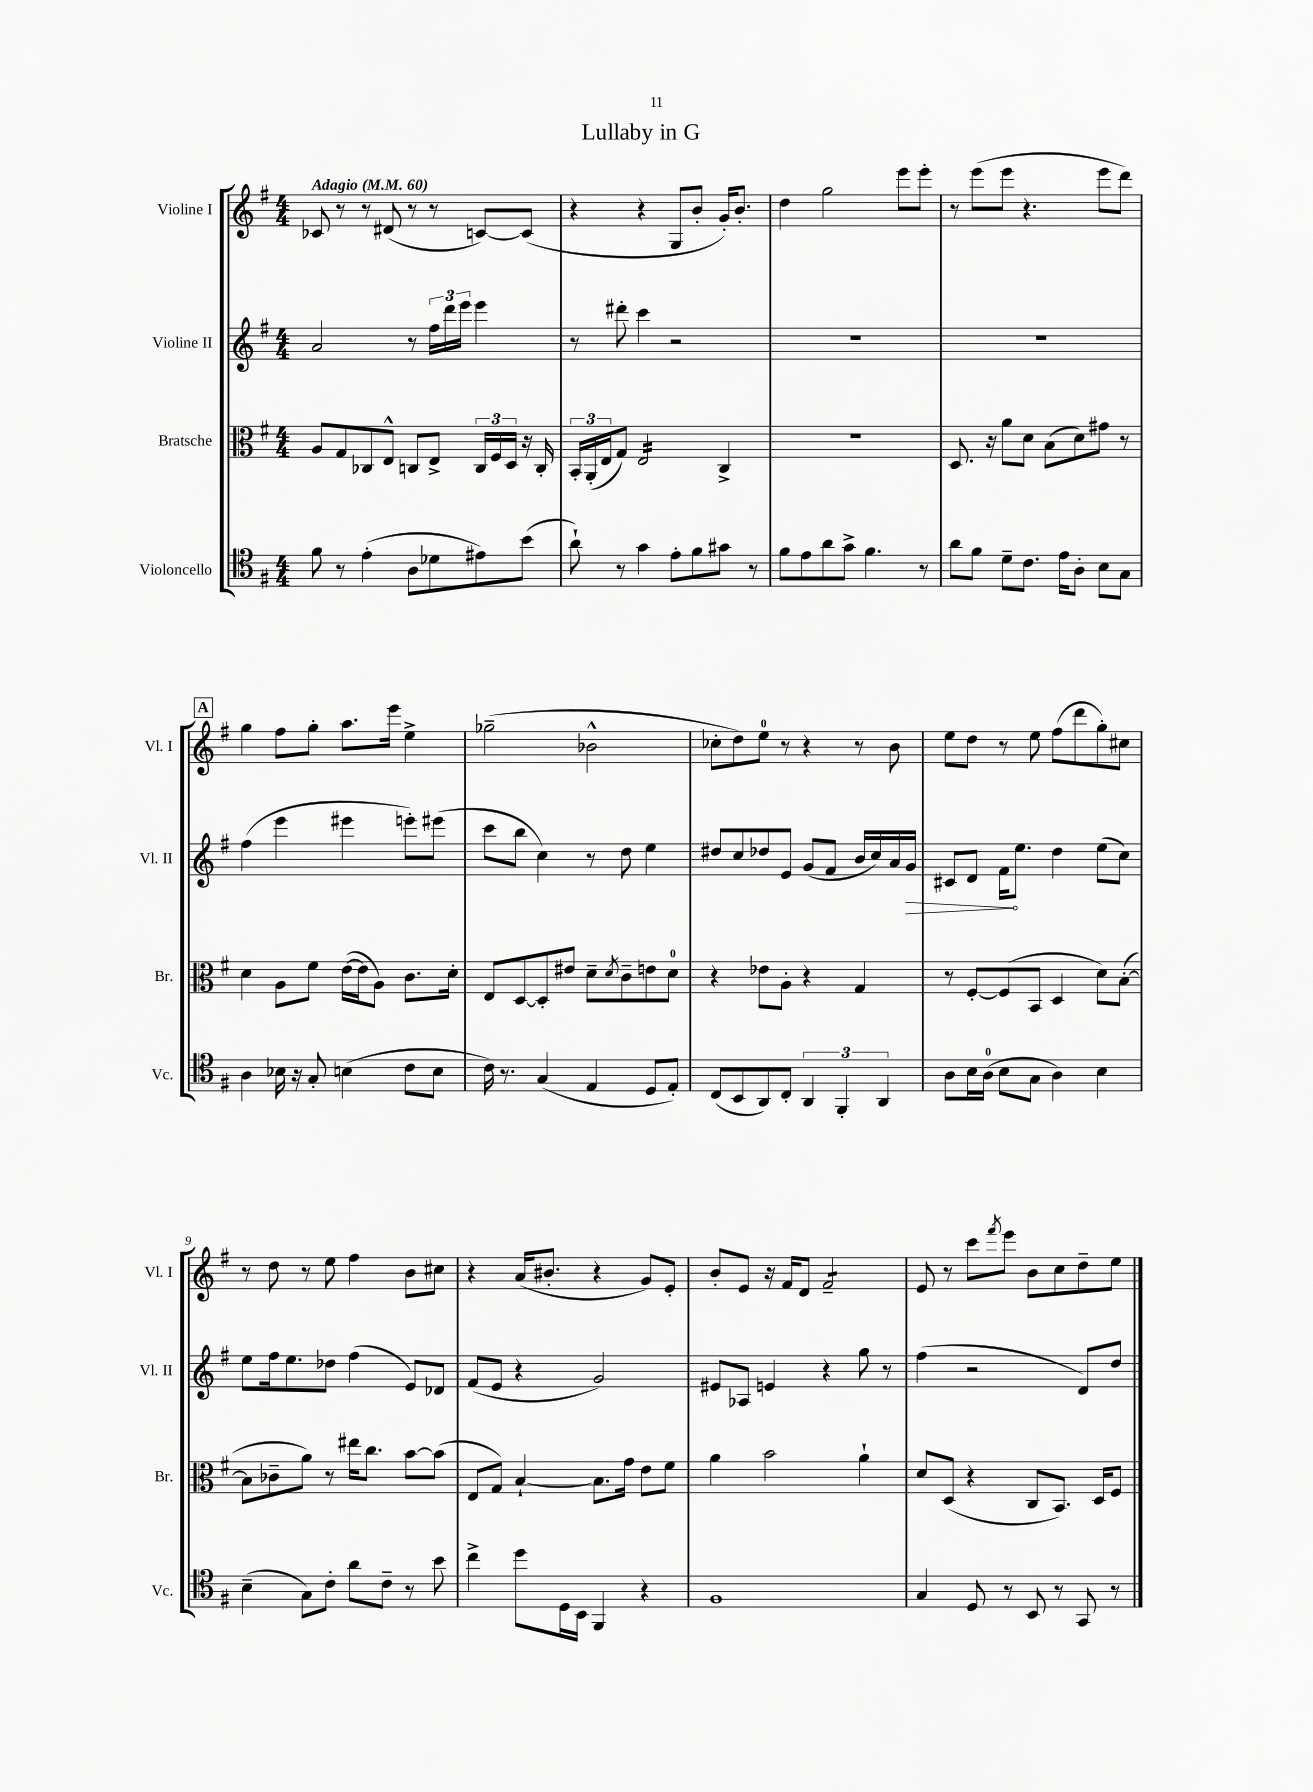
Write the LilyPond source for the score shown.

\header { title = "Lullaby in G" }
<<
\new StaffGroup <<
\new Staff = "s0" \with { instrumentName = "Violine I" shortInstrumentName = "Vl. I" } {
    \clef treble \key g \major \numericTimeSignature \time 4/4 \tempo "Adagio" 4 = 60
    ces'8 r8 r8 dis'8( r8 r8 c'8~) c'8( |
    r4 r4 g8 b'8-. g'16-.) b'8.-. |
    d''4 g''2 e'''8 e'''8-. |
    r8 e'''8( e'''8 r4. e'''8 d'''8) |
    \mark \markup { \box "A" } g''4 fis''8 g''8-. a''8. e'''16 e''4-> |
    ges''2--( bes'2-^ |
    ces''8-. d''8) e''8-0 r8 r4 r8 b'8 |
    e''8 d''8 r8 e''8 fis''8( d'''8 g''8-.) cis''8 |
    r8 d''8 r8 e''8 fis''4 b'8 cis''8 |
    r4 a'16( bis'8.-. r4 g'8) e'8-. |
    b'8-. e'8 r16 fis'16 d'8 fis'2:8-- |
    e'8 r8 c'''8 \acciaccatura { fis'''8 } e'''8 b'8 c''8 d''8-- e''8 \bar "|." |
}
\new Staff = "s1" \with { instrumentName = "Violine II" shortInstrumentName = "Vl. II" } {
    \clef treble \key g \major \numericTimeSignature \time 4/4
    a'2 r8 \tuplet 3/2 { fis''16 d'''16 e'''16 } e'''4 |
    r8 dis'''8-. c'''4 r2 |
    r1 |
    R1 |
    \mark \markup { \box "A" } fis''4( e'''4 eis'''4 e'''8-.) eis'''8( |
    c'''8 b''8 c''4) r8 d''8 e''4 |
    dis''8 c''8 des''8 e'8 g'8( fis'8 b'16 c''16) a'16 \once \override Hairpin.circled-tip = ##t g'16\> |
    cis'8 d'8 fis'16\! e''8. d''4 e''8( c''8) |
    e''8 fis''16 e''8. des''8 fis''4( e'8) des'8 |
    fis'8( e'8 r4 g'2) |
    eis'8 aes8 e'4 r4 g''8 r8 |
    fis''4( r2 d'8) d''8 \bar "|." |
}
\new Staff = "s2" \with { instrumentName = "Bratsche" shortInstrumentName = "Br." } {
    \clef alto \key g \major \numericTimeSignature \time 4/4
    a8 g8 ces8 e8-^ c8 e8-> \tuplet 3/2 { c16 fis16 d16 } r16 c16-. |
    \tuplet 3/2 { b,16-. a,16-.( e16 } g8) e2:16 c4-> |
    R1 |
    d8. r16 a'8 d'8 b8( d'8) gis'8 r8 |
    \mark \markup { \box "A" } d'4 a8 fis'8 e'16~( e'16 a8) c'8. d'16-. |
    e8 d8~ d8-. eis'8 d'8-- \acciaccatura { d'8 } c'8-- e'8 d'8-0 |
    r4 ees'8 a8-. r4 g4 |
    r8 fis8~-. fis8( b,8 d4 d'8) b8~-.( |
    b8 ces'8-- a'8) r8 eis''16 c''8. b'8~ b'8( |
    e8 g8) b4~-! b8. g'16 e'8 fis'8 |
    a'4 b'2 a'4-! |
    d'8 d8( r4 c8 b,8.) d16 fis8 \bar "|." |
}
\new Staff = "s3" \with { instrumentName = "Violoncello" shortInstrumentName = "Vc." } {
    \clef tenor \key g \major \numericTimeSignature \time 4/4
    fis'8 r8 e'4-.( a8 des'8 eis'8) b'8( |
    a'8-!) r8 g'4 e'8-. fis'8 gis'8 r8 |
    fis'8 e'8 a'8 g'8-> fis'4. r8 |
    a'8 fis'8 d'8-- c'8. e'16 a8-. b8 g8 |
    \mark \markup { \box "A" } a4 bes16 r16 g8-. b4( c'8 b8 |
    c'16) r8. g4( e4 d8 e8-.) |
    c8( b,8 a,8) c8-. \tuplet 3/2 { a,4 fis,4-. a,4 } |
    a8 b16 a16-0( b8 g8 a4) b4 |
    b4--( g8) c'8-. a'8 c'8-- r8 b'8 |
    c''4-> d''8 d16 b,16 fis,4 r4 |
    fis1 |
    g4 d8 r8 b,8 r8 g,8 r8 \bar "|." |
}
>>
>>
